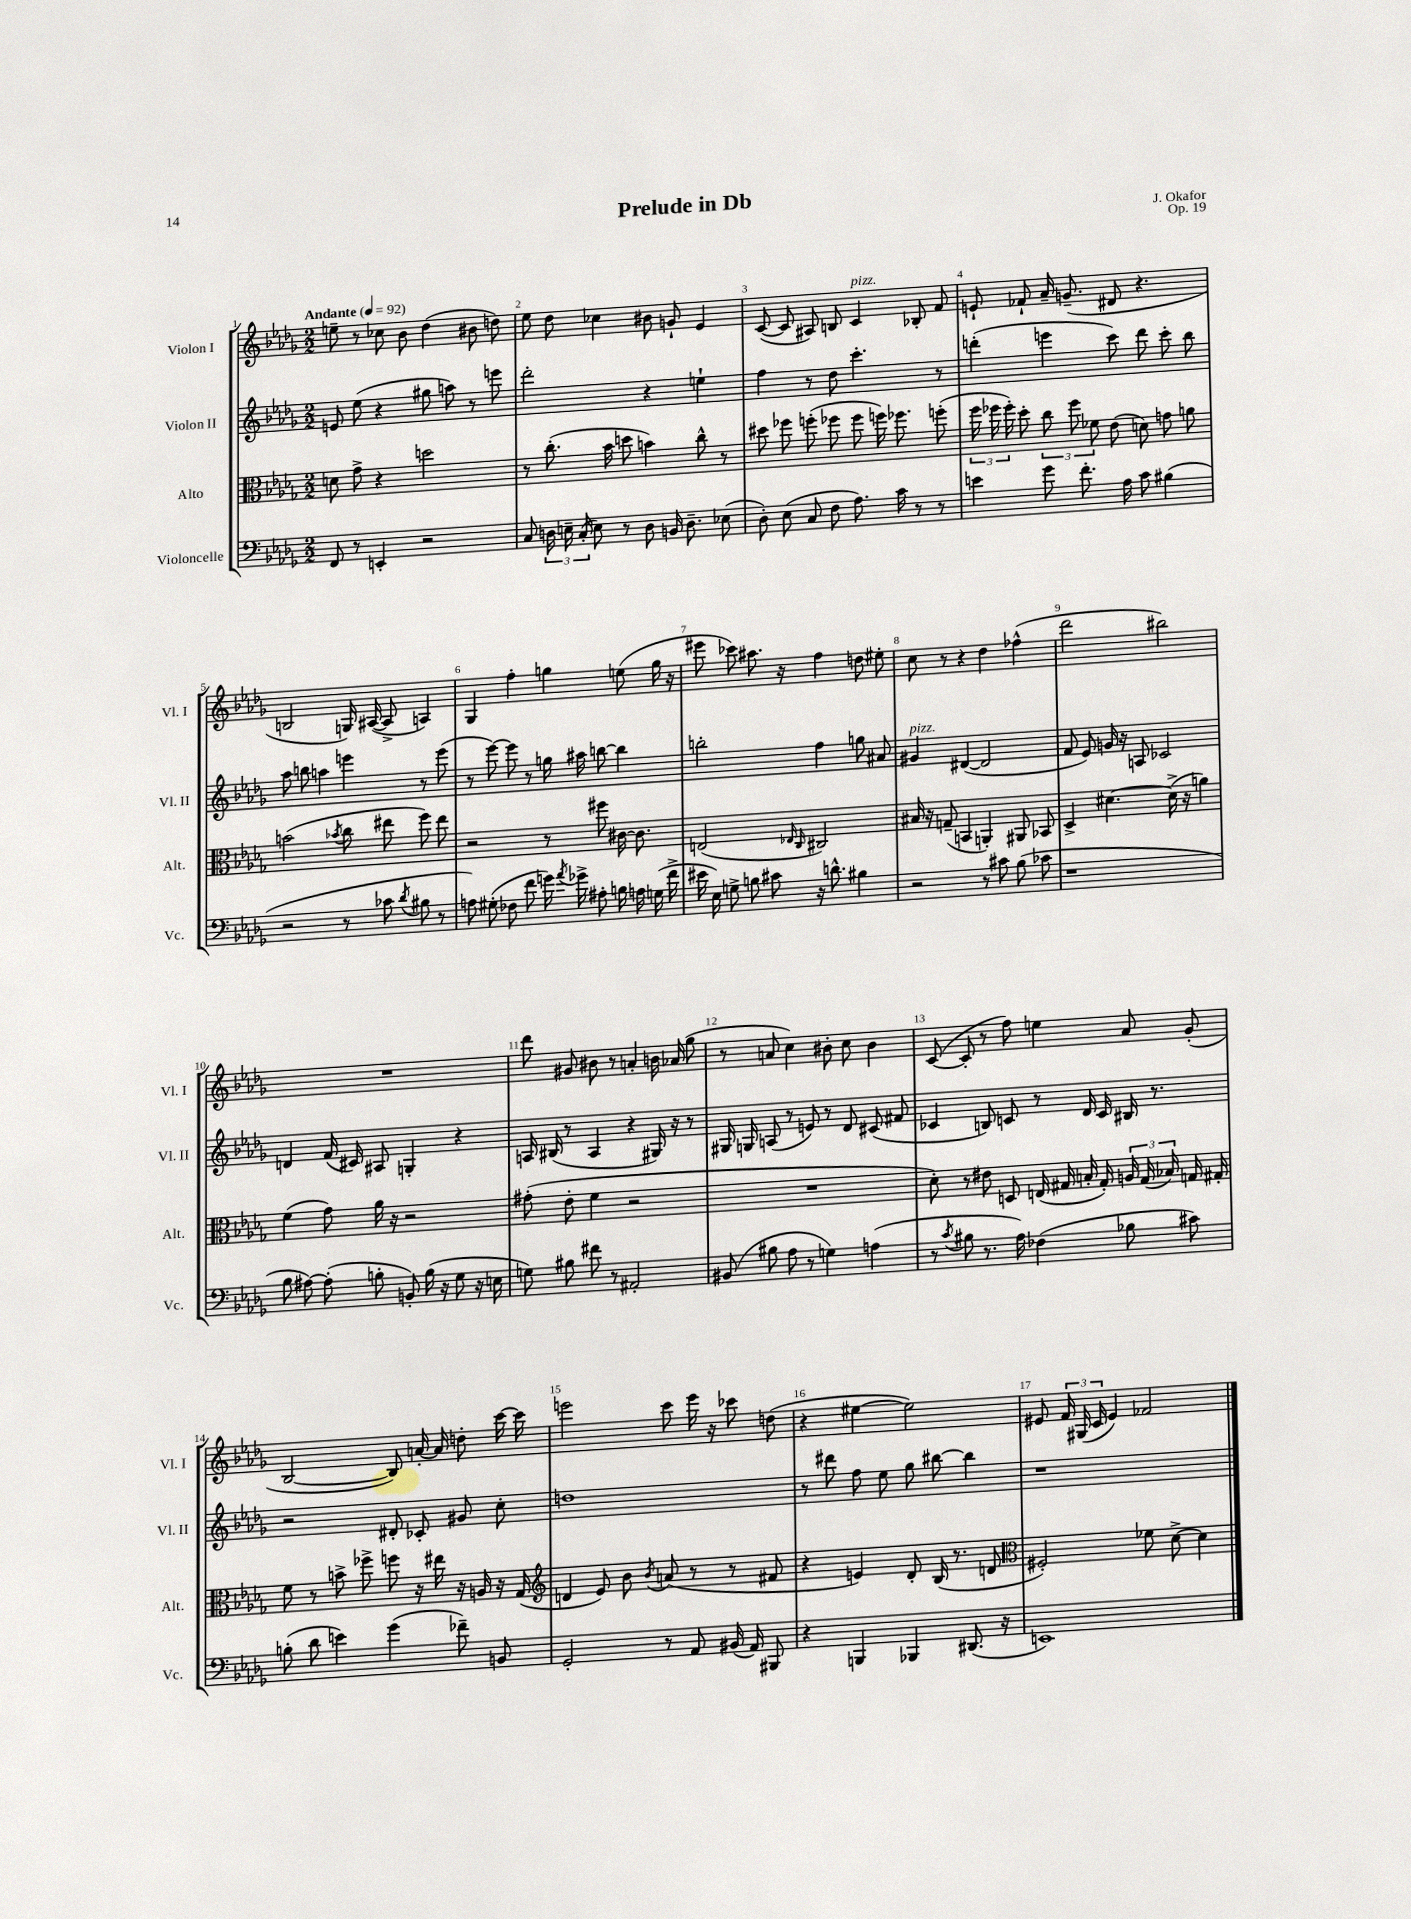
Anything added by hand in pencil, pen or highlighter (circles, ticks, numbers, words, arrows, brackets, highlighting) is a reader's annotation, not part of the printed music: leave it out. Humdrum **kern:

**kern	**kern	**kern	**kern
*part4	*part3	*part2	*part1
*staff4	*staff3	*staff2	*staff1
*I"Violoncelle	*I"Alto	*I"Violon II	*I"Violon I
*I'Vc.	*I'Alt.	*I'Vl. II	*I'Vl. I
*clefF4	*clefC3	*clefG2	*clefG2
*k[b-e-a-d-g-]	*k[b-e-a-d-g-]	*k[b-e-a-d-g-]	*k[b-e-a-d-g-]
*M2/2	*M2/2	*M2/2	*M2/2
*MM92	*MM92	*MM92	*MM92
=1	=1	=1	=1
!	!	!	!LO:TX:a:B:t=Andante
8FF/	8dn\	8en/	8een~\
8r	8g-^\	(8ee-\	8r
4EEn'/	4r	4r	8cc-X\
.	.	.	8b-\
2r	2ddn\	8gg#X\	(4dd-\
.	.	8aan\)	.
.	.	8r	8b#X\
.	.	8eeen\	8ddn\)
=2	=2	=2	=2
8C/	8r	2ddd-'\	8ee-\
24Dn\	(8.cc'\	.	8dd-\
24En~\	.	.	.
(24C'/	.	.	.
8E\)	.	.	4cc-X\
.	16b-\	.	.
8r	8ddn\	.	.
8D\	4bn\)	4r	8b#X\
16BBn/	.	.	8gn`/
8.D~\	.	.	.
.	8cc^^\	4een`\	4e-/
(8E-X\	8r	.	.
=3	=3	=3	=3
8D-'\)	8dd#X\	4ff\	([8c/
(8E-\	8ff-X\	.	8c/]
8C/	(8ffn'\	8r	8A#X/)
8F\	8ff-X\	8dd-\	8Bn/
!	!	!	!LO:TX:a:i:t=pizz.
8.A-\)	8ff-\	4.ccc'\	4c/
.	16ffn\)	.	.
16c\	8.ff-X\	.	.
8r	.	.	8B-X'/
8r	(8ffn'\	8r	8f/
=4	=4	=4	=4
4en\	24ff\	(4dddn'\	8en`/
.	24ff-X\	.	.
.	24ff-'\)	.	.
.	8dd-'\	.	8f-X`/
8g-\	12cc\	4eeen\	16a-~/
.	.	.	(8.gn~/
.	12ff-\	.	.
8.f'\	.	.	.
.	12f-X\	.	.
.	(8e-\	8ccc\)	8d#X/
16A-\	.	.	.
8c\	8dn\)	8ddd\	4.r
(4B#X\	8gn\	8ccc'\	.
.	8an\	8bb-\	.
!!LO:LB:g=z
=5	=5	=5	=5
2r	(2bn\	8aa-\	2Bn/
.	.	8bbn\	.
.	.	4aan\	.
.	8qb-X/	.	.
8r	8cc\	4eeen\	16Gn/)
.	.	.	([16A#X/
8c-X\	8ee#X\	.	8A#^/]
8qd-/	.	.	.
8B#X\	8ff\)	8r	4An/)
8r	8ee#\	(8eee\	.
=6	=6	=6	=6
8An\)	2r	8r	4G-/
(8G#X'\	.	[8eee-\)	.
8F-X\	.	8eee-\]	4ff'\
8f\	.	8r	.
16gn\)	8r	16ggn\	4ggn\
8qa-/	.	.	.
16g-X^\	.	16aa#X\	.
8A#X'\	8ff#X\	[8bbn\	.
16Bn\	[16c#X\	4bb\]	(8een\
16An\	8.c#\]	.	.
(16Gn\	.	.	16gg\
16f^\	.	.	16r
=7	=7	=7	=7
16e#X\	(2En/	2bbn'\	8eee#X\
16E-\)	.	.	.
8Gn^\	.	.	8ccc-X\)
8Bn\	.	.	8.aa#X\
8c#X\	.	.	.
.	.	.	16r
.	16qqE-X/	.	.
.	16qqC/	.	.
16r	2C#X/)	4ff\	4ff\
8.dn^^\	.	.	.
4B#X\	.	8ggn\	8ddn\
.	.	8a#X/	8ee#X'\
=8	=8	=8	=8
!	!	!LO:TX:a:i:t=pizz.	!
2r	16B#X/	4g#X/	8cc\
.	16r	.	.
.	(8Gn~/	.	8r
.	4BBn/	([4d#X/	4r
8r	4AAn'/)	2d#/]	4dd-\
8c#X\	.	.	.
(8B-\	8AA#X/	.	(4ff-X^^\
8c-X\	8BB-X/	.	.
=9	=9	=9	=9
1r	4D-^/	8f/	2ddd-\
.	.	8e-/)	.
.	[4.d#X\	16gn/	.
.	.	16r	.
.	.	8An/	.
.	.	2c-X/	2bb#X\)
.	(16d#^\]	.	.
.	16r	.	.
.	4an\)	.	.
!!LO:LB:g=z
=10	=10	=10	=10
8B-\	(4f\	4dn/	1r
[8A#X\)	.	.	.
(8A#'\]	8g-\)	(16f/	.
.	.	16c#X/)	.
8Bn'\	16a-\	8A#X/	.
.	16r	.	.
8BBn'/)	2r	4Gn'/	.
(16B\	.	.	.
16r	.	.	.
8G-\	.	4r	.
16r	.	.	.
16En\	.	.	.
=11	=11	=11	=11
8Gn\)	(8g#X'\	16An/	8ddd-\
.	.	(16B#X/	.
8B#X\	8e-'\	8r	8g#X/
8f#X\	4f\	4A/	8b#X\
8r	.	.	8r
2AA#X'/	2r	4r	4an'/
.	.	16G#X/)	16bn\
.	.	16r	(16a-X/
.	.	8r	8gg-\
=12	=12	=12	=12
(8BB#X/	1r	16G#X/	8r
.	.	16Gn/	.
8B#X\	.	(8An/	8an/
8A-\	.	8r	4cc\)
8r	.	8en/)	.
4Gn\)	.	8r	8b#X'\
.	.	8d-/	8cc\
(4An\	.	(8c#X/	4b#\
.	.	8f#X/	.
=13	=13	=13	=13
8r	8d-'\)	4c-X/	([8c/
8qc/	.	.	.
8B#X\	8r	.	8c'/]
8.r	8e#X\	8Bn/)	8r
.	8Dn/	8cn/	8ff\)
16A-\)	.	.	.
(4F-X\	(16En/	8r	4een\
.	16G#X/	.	.
.	16Bn'/	16d-/	.
.	16G#'/)	16c/	.
8B-X\	24An/	16B#X/	8a-/
.	(24G#/	.	.
.	.	8.r	.
.	24B-X/)	.	.
8c#X\)	16Gn/	.	(8g-'/
.	16G#X'/	.	.
!!LO:LB:g=z
=14	=14	=14	=14
(8Bn'\	8f\	2r	[2B-/
8d-\	8r	.	.
4en\)	8bn^\	.	.
.	8ff-X^\	.	.
(4g-\	8ffn\	8d#X'/	8B-/])
.	16r	8c-X'/	[16an'/
.	16ee#X\	.	16a/]
8f-X~\)	16r	8g#X/	8ddn'\
.	16An/	.	.
8BBn/	16r	8cc'\	[16ccc\
.	(16G-/	.	16ccc\]
=15	=15	=15	=15
*	*clefG2	*	*
2GG-'/	4dn/	1ddn	2eeen\
.	8e-/)	.	.
.	8b-\	.	.
.	8qb-/	.	.
8r	(8an/	.	8ccc\
8AA-/	8r	.	16eee\
.	.	.	16r
(16BB#X/	8r	.	8ccc-X\
16AA-/)	.	.	.
8BBB#X/	8f#X/	.	(8ddn\
=16	=16	=16	=16
4r	4r	8r	4r
.	.	8ddd#X\	.
4BBBn/	4en/)	8ff\	[4ee#X\
.	.	8ee-\	.
4BBB-X/	8d-'/	8gg-\	2ee#\])
.	(16B-/	[8bb#X\	.
.	8.r	.	.
(8.DD#X/	.	4bb#\]	.
.	8dn/	.	.
16r	.	.	.
=17	=17	=17	=17
*	*clefC3	*	*
1EEn)	2F#X'/)	1r	8e#X/
.	.	.	24f/
.	.	.	(24G#X/
.	.	.	24c/
.	.	.	4e#/)
.	8f-X\	.	2f-X/
.	[8d-^\	.	.
.	4d-\]	.	.
==	==	==	==
*-	*-	*-	*-
